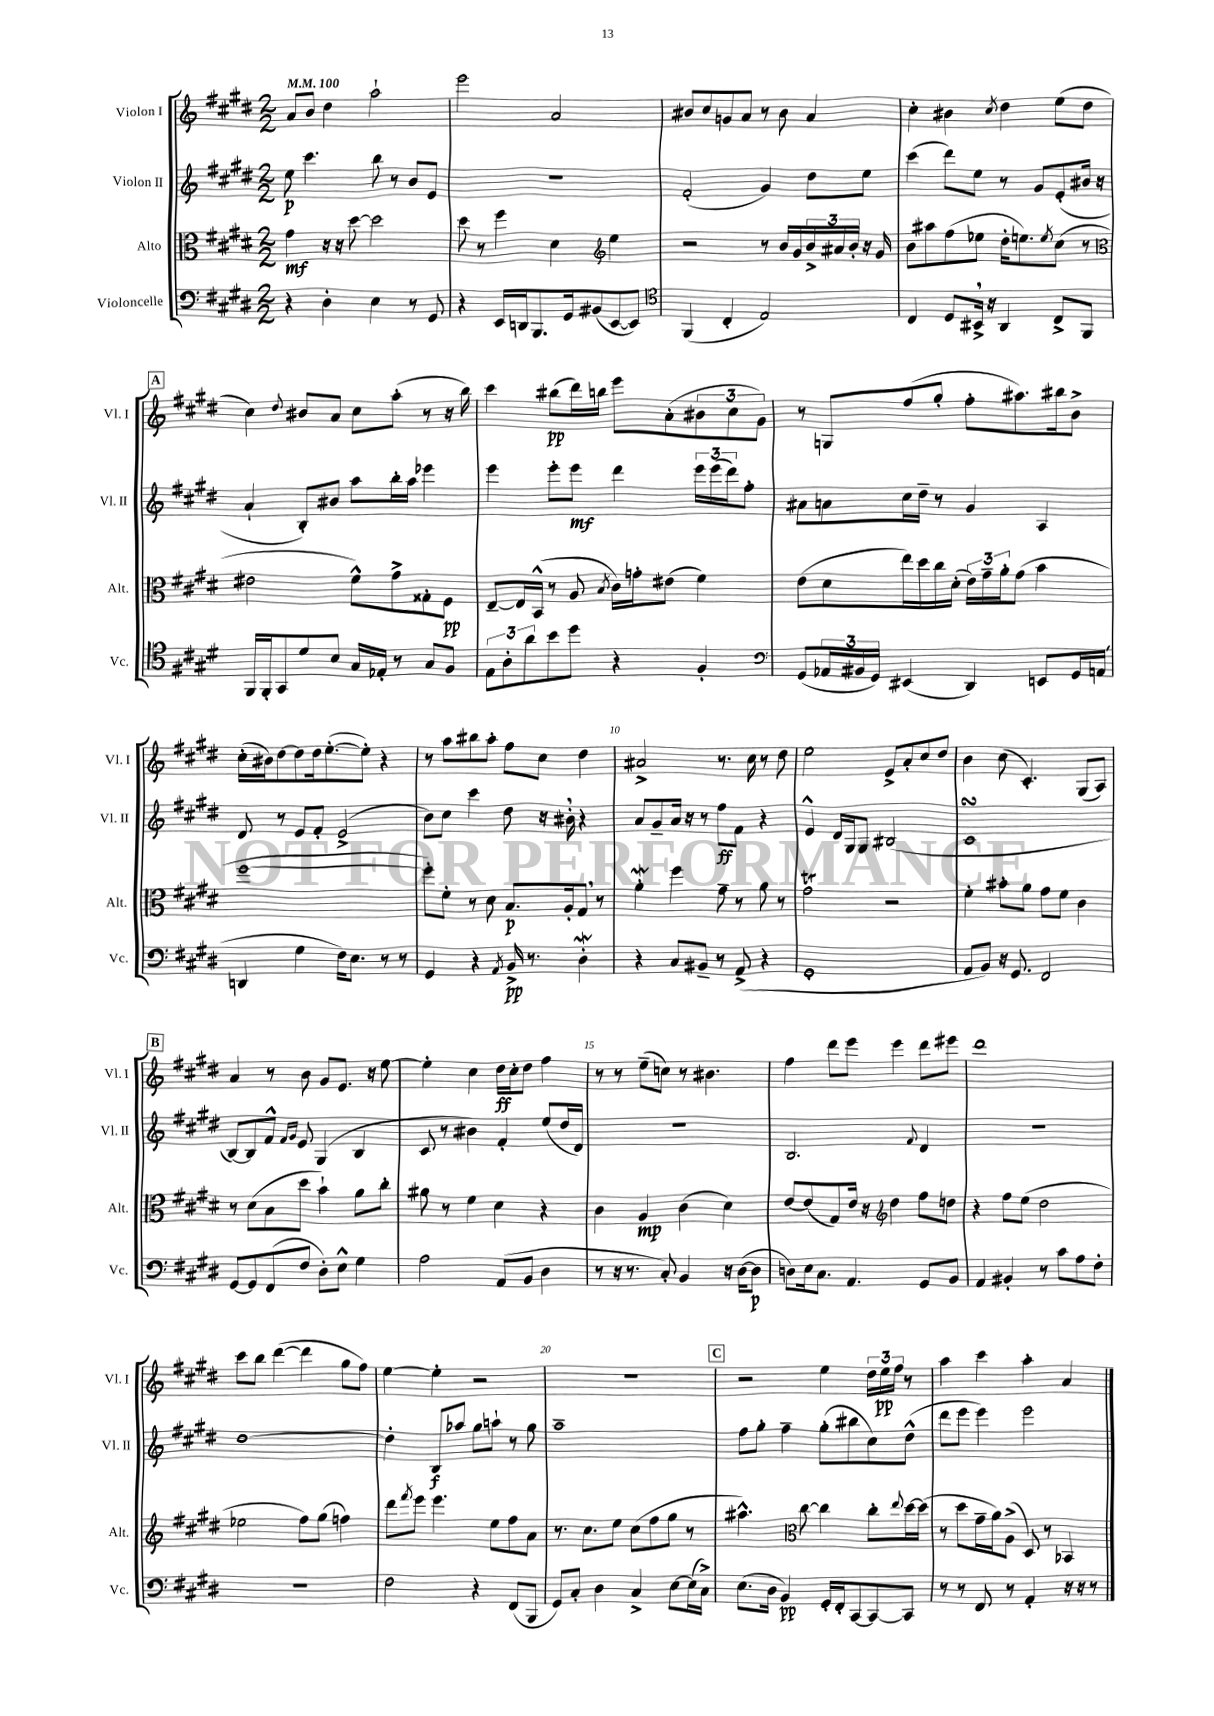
<<
\new StaffGroup <<
\new Staff = "s0" \with { instrumentName = "Violon I" shortInstrumentName = "Vl. I" } {
    \clef treble \key e \major \numericTimeSignature \time 2/2 \tempo 4 = 100
    a'8 b'8 dis''4 a''2-! |
    e'''2 a'2 |
    bis'8 cis''8 g'8 a'8 r8 bis'8 a'4 |
    cis''4-. bis'4 \acciaccatura { cis''8 } dis''4 e''8( dis''8 |
    \mark \markup { \box "A" } cis''4) \appoggiatura { dis''8 } bis'8 a'8 cis''8 a''8-.( r8 r16 b''16) |
    cis'''4 bis''8\pp( dis'''16) b''16 e'''8 a'8-.( \tuplet 3/2 { bis'8 cis''8 gis'8) } |
    r8 g8 fis''8( gis''8-. fis''8-. ais''8.) bis''16 b'8-> |
    cis''16-.( bis'16) dis''8~ dis''8 dis''16 e''8.~-.( e''8-.) r4 |
    r8 a''8 bis''8 a''8-. fis''8 cis''8 dis''4 |
    ais'2-> r8. cis''16 r8 dis''8 |
    e''2 e'8-> a'8-. cis''8 dis''8 |
    b'4 cis''8( cis'4.-.) gis8( a8) |
    \mark \markup { \box "B" } a'4 r8 b'8 gis'8 e'8. r16 e''8~ |
    e''4-. cis''4 dis''16\ff cis''16-. dis''8 fis''4 |
    r8 r8 e''8--( c''8) r8 bis'4. |
    fis''4 dis'''8 e'''8 e'''4 dis'''8 eis'''8 |
    dis'''1 |
    cis'''8 b''8 dis'''4~( dis'''4 gis''8 fis''8) |
    e''4~ e''4-. r2 |
    R1 |
    \mark \markup { \box "C" } r2 e''4 \tuplet 3/2 { dis''16 e''16\pp fis''16 } r8 |
    a''4 cis'''4 a''4-. a'4 \bar "|." |
}
\new Staff = "s1" \with { instrumentName = "Violon II" shortInstrumentName = "Vl. II" } {
    \clef treble \key e \major \numericTimeSignature \time 2/2
    e''8\p cis'''4. b''8 r8 b'8 e'8 |
    R1 |
    fis'2-.( gis'4) dis''8 e''8 |
    cis'''4( dis'''8) e''8 r8 gis'8 e'8-.( bis'16 r16 |
    \mark \markup { \box "A" } a'4-! b8-.) bis'8 a''8 b''16-. a''16 ees'''4 |
    e'''4 e'''8-. e'''8\mf dis'''4 \tuplet 3/2 { e'''16 e'''16( dis'''16) } fis''8-. |
    ais'8 a'8 cis''16 dis''16-- r8 gis'4 a4 |
    dis'8 r8 e'8 fis'8-. e'2->( |
    b'8) cis''8 cis'''4 dis''8 r16 bis'16-. \breathe r4 |
    a'8 gis'8-- a'16 r16 r8 fis''8\ff fis'8 r4 |
    e'4-^ dis'16 gis16 gis8 bis2( |
    cis'1\turn |
    \mark \markup { \box "B" } b8~) b8 fis'8-^ \grace { fis'16 gis'16 } e'8 gis4( b4 |
    cis'8 r8 bis'4) fis'4-. e''8( dis''16 dis'16) |
    r1 |
    b2. \appoggiatura { fis'8 } dis'4 |
    R1 |
    dis''1~ |
    dis''4-. b8\f aes''8 gis''8 a''8-! r8 gis''8 |
    a''1-- |
    \mark \markup { \box "C" } fis''8 gis''8-. fis''4-- gis''8-.( bis''8 cis''8) dis''8-^( |
    dis'''8 e'''8 e'''4) e'''2 \bar "|." |
}
\new Staff = "s2" \with { instrumentName = "Alto" shortInstrumentName = "Alt." } {
    \clef alto \key e \major \numericTimeSignature \time 2/2
    gis'4\mf r16 r16 dis''8~ dis''2 |
    dis''8 r8 fis''4 dis'4 \clef treble e''4 |
    r2 r8 b'16 gis'16 \tuplet 3/2 { b'16-> ais'16 b'16-. } r16 gis'16 |
    b'8 ais''8 fis''8( ees''8 dis''16-. e''8.) \acciaccatura { e''8 } cis''8( r8 |
    \mark \markup { \box "A" } \clef alto eis'2 fis'8-^) gis'8-> gisis8-. fis8\pp |
    e8~-- e16 b,16-^( r8 a8 \acciaccatura { b8 } cis'16) g'16-. eis'8( fis'4) |
    e'8( dis'8 e''16) dis''16 cis''16 dis'16-.( \tuplet 3/2 { e'16) gis'16-- a'16-. } gis'8( b'4 |
    fis''1~ |
    fis''8-.) fis'8-. r8 dis'8 b8.\p a16-. gis8 \breathe r8 |
    a'4-.\mordent fis''4 gis'8-- r8 a'8 r8 |
    gis'2\trill r2 |
    fis'4-. bis'8-. a'8 gis'8 fis'8 cis'4 |
    \mark \markup { \box "B" } r8 dis'8( b8 dis''8 b'4-!) a'8 cis''8-. |
    ais'8 r8 fis'4 dis'4 r4 |
    cis'4 a4\mp cis'4( dis'4) |
    e'8~ e'8( gis8) e'16 r16 \clef treble dis''4 fis''8 d''8 |
    r4 fis''8 e''8( dis''2 |
    ees''2 fis''8) gis''8( f''4) |
    dis'''8 \acciaccatura { fis'''8 } e'''8 e'''4. e''8 fis''8 a'8 |
    r8. cis''8. e''8 cis''8( fis''8 gis''8 r8 |
    \mark \markup { \box "C" } ais''4.-^) \clef alto cis''8~ cis''4 cis''8-. \appoggiatura { e''8 } dis''16~ dis''16( |
    r8 dis''8 gis'16-- a'16) a8->( dis8) r8 bes,4 \bar "|." |
}
\new Staff = "s3" \with { instrumentName = "Violoncelle" shortInstrumentName = "Vc." } {
    \clef bass \key e \major \numericTimeSignature \time 2/2
    r4 dis4-. e4 r8 gis,8 |
    r4 e,16 d,16 b,,8. gis,16 bis,8( e,8~ e,8) |
    \clef tenor fis,4( cis4-. e2) |
    cis4 dis8 bis,16-> \breathe r16 a,4 cis8-> fis,8 |
    \mark \markup { \box "A" } fis,16 fis,16-. gis,8 dis'8 b8 gis16 ees16-. r8 gis8 fis8 |
    \tuplet 3/2 { e8 a8-. a'8 } b'8 dis''8 r4 fis4-. |
    \clef bass gis,8( \tuplet 3/2 { aes,16 bis,16 gis,16) } eis,4( dis,4) e,8 gis,16 a,16( |
    d,4 gis4 fis16) e8. r8 r8 |
    gis,4 r4 \acciaccatura { a,8 } b,16->\pp r8. dis4-.\mordent |
    r4 cis8 bis,8-- r8 a,8->( r4 |
    gis,1-. |
    a,8 b,8) r16 gis,8. fis,2 |
    \mark \markup { \box "B" } gis,8~ gis,8 fis,8( fis8 dis8-.) e8-^ gis4 |
    a2 a,8( b,8 dis4 |
    r8 r16 r8. cis8-.) b,4 r16 dis16~( dis8\p |
    d8) e16 cis8. a,4. gis,8 b,8 |
    a,4 bis,4-. r8 cis'8 a8 fis8-. |
    R1 |
    fis2 r4 fis,8( b,,8 |
    gis,8) cis8-. dis4 cis4-> e8~ e16( cis16->) |
    \mark \markup { \box "C" } e8.( dis16 b,4\pp) gis,16-. fis,16-. cis,8~ cis,8~ cis,8 |
    r8 r8 fis,8 r8 a,4-. r16 r16 r8 \bar "|." |
}
>>
>>
\layout { \context { \Score \override BarNumber.break-visibility = ##(#f #t #t) barNumberVisibility = #(every-nth-bar-number-visible 5) } }
